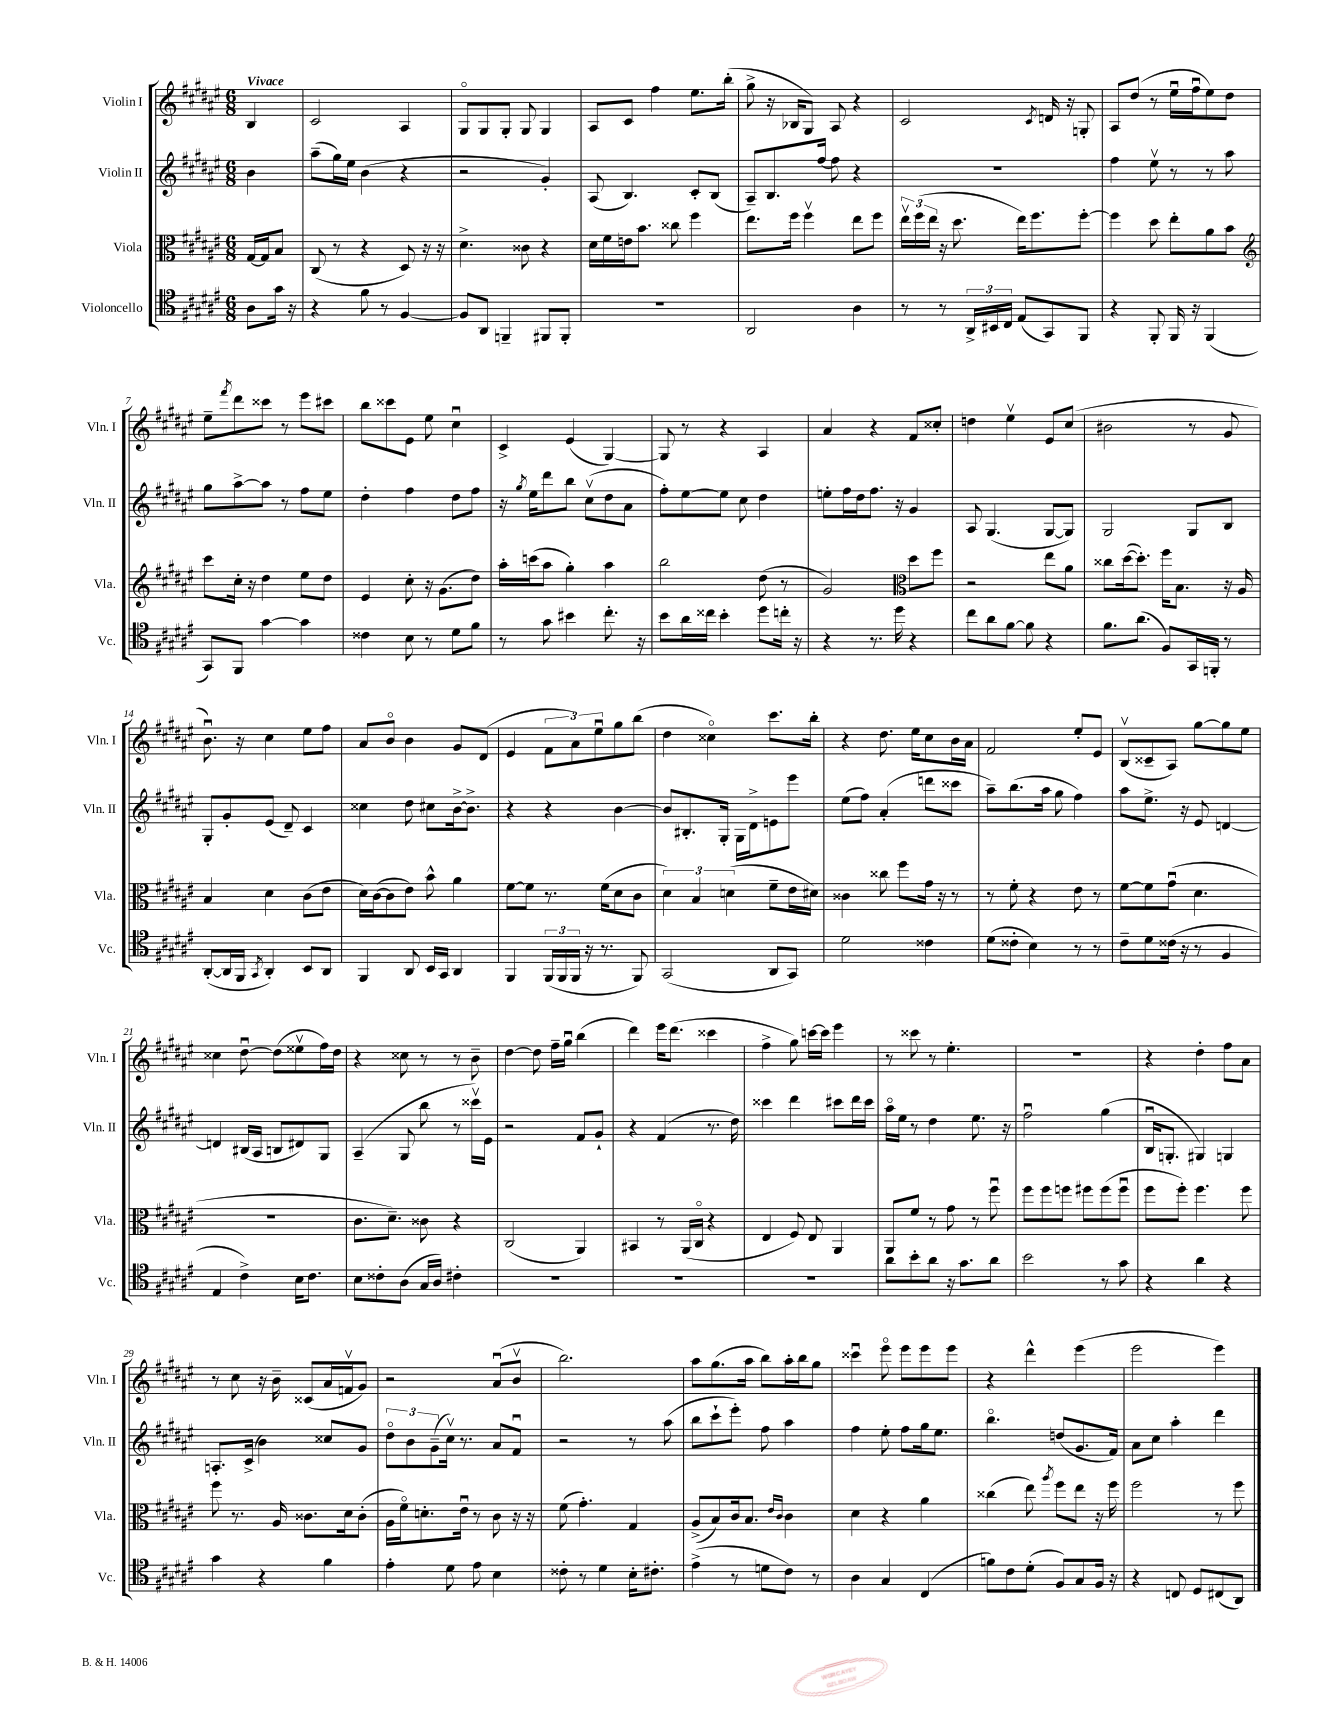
<<
\new StaffGroup <<
\new Staff = "s0" \with { instrumentName = "Violin I" shortInstrumentName = "Vln. I" } {
    \clef treble \key fis \major \numericTimeSignature \time 6/8 \partial 4 \tempo "Vivace"
    b4 |
    cis'2 ais4 |
    gis8\flageolet gis8 gis8-. gis8 gis4 |
    ais8 cis'8 fis''4 eis''8. b''16-.( |
    gis''8-> r16 bes16 gis8) ais8 r4 |
    cis'2 \acciaccatura { cis'8 } d'16 r16 g8-. |
    ais8 dis''8( r8 eis''16\downbow fis''16\downbow eis''8) dis''8 |
    eis''8-- \acciaccatura { fis'''8 } dis'''8 cisis'''8 r8 eis'''8 cis'''8 |
    b''8 cisis'''8 eis'8 eis''8 cis''4\downbow |
    cis'4-> eis'4( gis4~) |
    gis8 r8 r4 ais4 |
    ais'4 r4 fis'8 cisis''8-. |
    d''4 eis''4\upbow eis'8 cis''8( |
    bis'2 r8 gis'8 |
    b'8.\downbow) r16 cis''4 eis''8 fis''8 |
    ais'8 b'8\flageolet b'4 gis'8 dis'8( |
    eis'4 \tuplet 3/2 { fis'8 ais'8) eis''8\downbow } gis''8 b''8( |
    dis''4 cisis''4\flageolet) cis'''8. b''16-. |
    r4 dis''8. eis''16 cis''8 b'16 ais'16 |
    fis'2 eis''8-. eis'8 |
    b8\upbow( cisis'8-- ais8) gis''8~ gis''8 eis''8 |
    cisis''4 dis''8~\downbow dis''8( eisis''8\upbow fis''16) dis''16 |
    r4 cisis''8 r8 r8 b'8-- |
    dis''4~ dis''8 fis''16-- gis''16\downbow b''4( |
    dis'''4) eis'''16 dis'''8.( cisis'''4 |
    fis''4-> gis''8) c'''16~ c'''16 eis'''4 |
    r8 cisis'''8 r8 eis''4.-. |
    R2. |
    r4 dis''4-. fis''8 ais'8 |
    r8 cis''8 r16 b'16-- cisis'8( ais'16 f'16\upbow gis'8) |
    r2 ais'8\downbow( b'8\upbow |
    b''2.) |
    ais''8 gis''8.( ais''16 b''8) ais''16-. b''16 gis''8 |
    cisis'''4\downbow eis'''8\flageolet eis'''8 eis'''8 eis'''8 |
    r4 dis'''4-^ eis'''4( |
    eis'''2 eis'''4) \bar "|." |
}
\new Staff = "s1" \with { instrumentName = "Violin II" shortInstrumentName = "Vln. II" } {
    \clef treble \key fis \major \numericTimeSignature \time 6/8 \partial 4
    b'4 |
    ais''8--( gis''16) eis''16 b'4( r4 |
    r2 gis'4-.) |
    ais8( b4.) cis'8-. b8( |
    ais8--) b8. fis''16~ fis''8 r4 |
    R2. |
    fis''4 eis''8\upbow r8 r8 ais''8 |
    gis''8 ais''8~-> ais''8 r8 fis''8 eis''8 |
    dis''4-. fis''4 dis''8 fis''8 |
    r16 \acciaccatura { gis''8 } eis''16 dis'''8 b''8 cis''8\upbow( dis''8 ais'8 |
    fis''8-.) eis''8~ eis''8 cis''8 dis''4 |
    e''8-. fis''16 dis''16 fis''8. r16 gis'4 |
    ais8 gis4.( gis8~ gis8) |
    gis2 gis8 b8 |
    gis8-. gis'8-. eis'8( dis'8--) cis'4 |
    cisis''4 dis''8 cis''8 b'16~-> b'8.-> |
    r4 r4 b'4~ |
    b'8 bis8.-. gis16-. gis16 dis'16-> e'8 eis'''8 |
    eis''8( fis''8) ais'4-.( d'''8 cisis'''8 |
    ais''8--) b''8.( ais''16 gis''8 fis''4) |
    ais''8 eis''8.-> r16 eis'8 d'4~ |
    d'4 bis16( ais16 b8 dis'8) gis8 |
    ais4--( gis8 b''8 r8 cisis'''16\upbow) eis'16 |
    r2 fis'8 gis'8-! |
    r4 fis'4( r8. dis''16) |
    cisis'''4 dis'''4 cis'''8 dis'''16 cis'''16 |
    ais''16\flageolet eis''16 r8 dis''4 eis''8. r16 |
    fis''2\downbow gis''4( |
    b16\downbow g8.-. gis4) g4 |
    a8.-. cis'16->( b'4) cisis''8 gis'8 |
    \tuplet 3/2 { dis''8\flageolet b'8 gis'8--( } cis''16\upbow) r8. ais'8 fis'8\downbow |
    r2 r8 ais''8( |
    b''8 cis'''8-! eis'''8-.) fis''8 ais''4 |
    fis''4 eis''8-. fis''8 gis''16 eis''8. |
    b''4.\flageolet d''8( gis'8. fis'16) |
    ais'8 cis''8 ais''4-. dis'''4 \bar "|." |
}
\new Staff = "s2" \with { instrumentName = "Viola" shortInstrumentName = "Vla." } {
    \clef alto \key fis \major \numericTimeSignature \time 6/8 \partial 4
    gis16~ gis16 b8 |
    cis8( r8 r4 dis8) r16 r16 |
    dis'4.-> cisis'8 r4 |
    dis'16 fis'16 e'16 b'8. cisis''8 fis''4 |
    eis''8. fis''16 fis''4\upbow eis''8 fis''8 |
    \tuplet 3/2 { eis''16\upbow fis''16( eis''16 } r16 dis''8. eis''16) fis''8. fis''8~-. |
    fis''4 dis''8 eis''8-. ais'8 b'8 |
    \clef treble cis'''8 cis''16-. r16 dis''4 eis''8 dis''8 |
    eis'4 cis''8-. r16 gis'8.( dis''8) |
    ais''16-. c'''16( ais''8 gis''4-.) ais''4 |
    b''2 dis''8( r8 |
    gis'2) \clef alto dis''8 fis''8 |
    r2 eis''8 ais'8 |
    cisis''8 dis''16~( dis''8.-.) fis''16 b8. r16 ais16 |
    b4 dis'4 cis'8( eis'8 |
    dis'16) cis'16~( cis'8 eis'8) b'8-^ ais'4 |
    fis'8~ fis'8 r8. fis'16( dis'8 cis'8 |
    \tuplet 3/2 { dis'4) b4 d'4( } fis'8-- eis'16 dis'16) |
    cisis'4 cisis''8 fis''8 gis'16 r16 r8 |
    r8 fis'8-. r4 eis'8 r8 |
    fis'8~ fis'8 gis'8\downbow( dis'4. |
    R2. |
    cis'8. dis'8.--) cisis'8 r4 |
    cis2( ais,4) |
    bis,4 r8 ais,16( cis16\flageolet r4 |
    eis4 fis8) eis8 ais,4 |
    ais,8 fis'8 r8 gis'8 r8 fis''8\downbow |
    fis''8 fis''8 f''8 fis''8 fis''8( fis''8\downbow |
    fis''8 fis''8-.) fis''4. fis''8 |
    fis''8 r8. ais16 cisis'8. dis'16 cisis'8-.( |
    ais16 fis'16\flageolet) d'8.-. eis'16\downbow r8 cis'8 r16 r16 |
    fis'8( gis'4.-.) gis4 |
    ais8->( b8) cis'16 b8. \grace { eis'16 cis'16 } cis'4 |
    dis'4 r4 ais'4 |
    cisis''4( eis''8) \acciaccatura { ais''8 } fis''8 eis''8 r16 fis''16 |
    fis''2 r8 fis''8 \bar "|." |
}
\new Staff = "s3" \with { instrumentName = "Violoncello" shortInstrumentName = "Vc." } {
    \clef tenor \key fis \major \numericTimeSignature \time 6/8 \partial 4
    ais8 gis'16 r16 |
    r4 fis'8 r8 fis4~ |
    fis8 ais,8 f,4-- fis,8 fis,8-. |
    R2. |
    ais,2 ais4 |
    r8 r8 \tuplet 3/2 { ais,16-> bis,16 cis16 } eis8( gis,8) fis,8 |
    r4 fis,8-. fis,16 r16 fis,4( |
    gis,8) fis,8 gis'4~ gis'4 |
    cisis'4 b8 r8 dis'8 fis'8 |
    r8 gis'8 bis'4 cis''8.-. r16 |
    b'8 ais'16 cisis''16 b'4-. dis''8 c''16-. r16 |
    r4 r8. dis''16 r4 |
    cis''8 ais'8 fis'8~ fis'8 r4 |
    fis'8. ais'8.( fis8) gis,16 f,16-. r8 |
    ais,8~-.( ais,16 fis,16 \acciaccatura { gis,8 } ais,4-.) b,8 ais,8 |
    fis,4 ais,8 b,16 gis,16 ais,4 |
    fis,4 \tuplet 3/2 { fis,16( fis,16 fis,16 } r16 r8. fis,8) |
    gis,2( ais,8 gis,8) |
    dis'2 cisis'4 |
    dis'8( cisis'8-. b4) r8 r8 |
    cis'8-- dis'8 cisis'16( r16 r8 fis4 |
    eis4 cis'4->) b16 cis'8. |
    b8 cisis'8-. ais8( gis16 ais16) cis'4-. |
    R2. |
    R2. |
    R2. |
    ais'8 b'8-. ais'8 r16 gis'8. ais'8 |
    b'2 r8 gis'8 |
    r4 ais'4 r4 |
    gis'4 r4 fis'4 |
    eis'4-. dis'8 eis'8 b4 |
    cisis'8-. r8 dis'4 b16-. cis'8.-. |
    eis'4->( r8 d'8 cis'8) r8 |
    ais4 gis4 cis4( |
    f'8) cis'8 dis'8-.( fis8) gis8 fis16 r16 |
    r4 c8 dis8 cis8( ais,8) \bar "|." |
}
>>
>>
